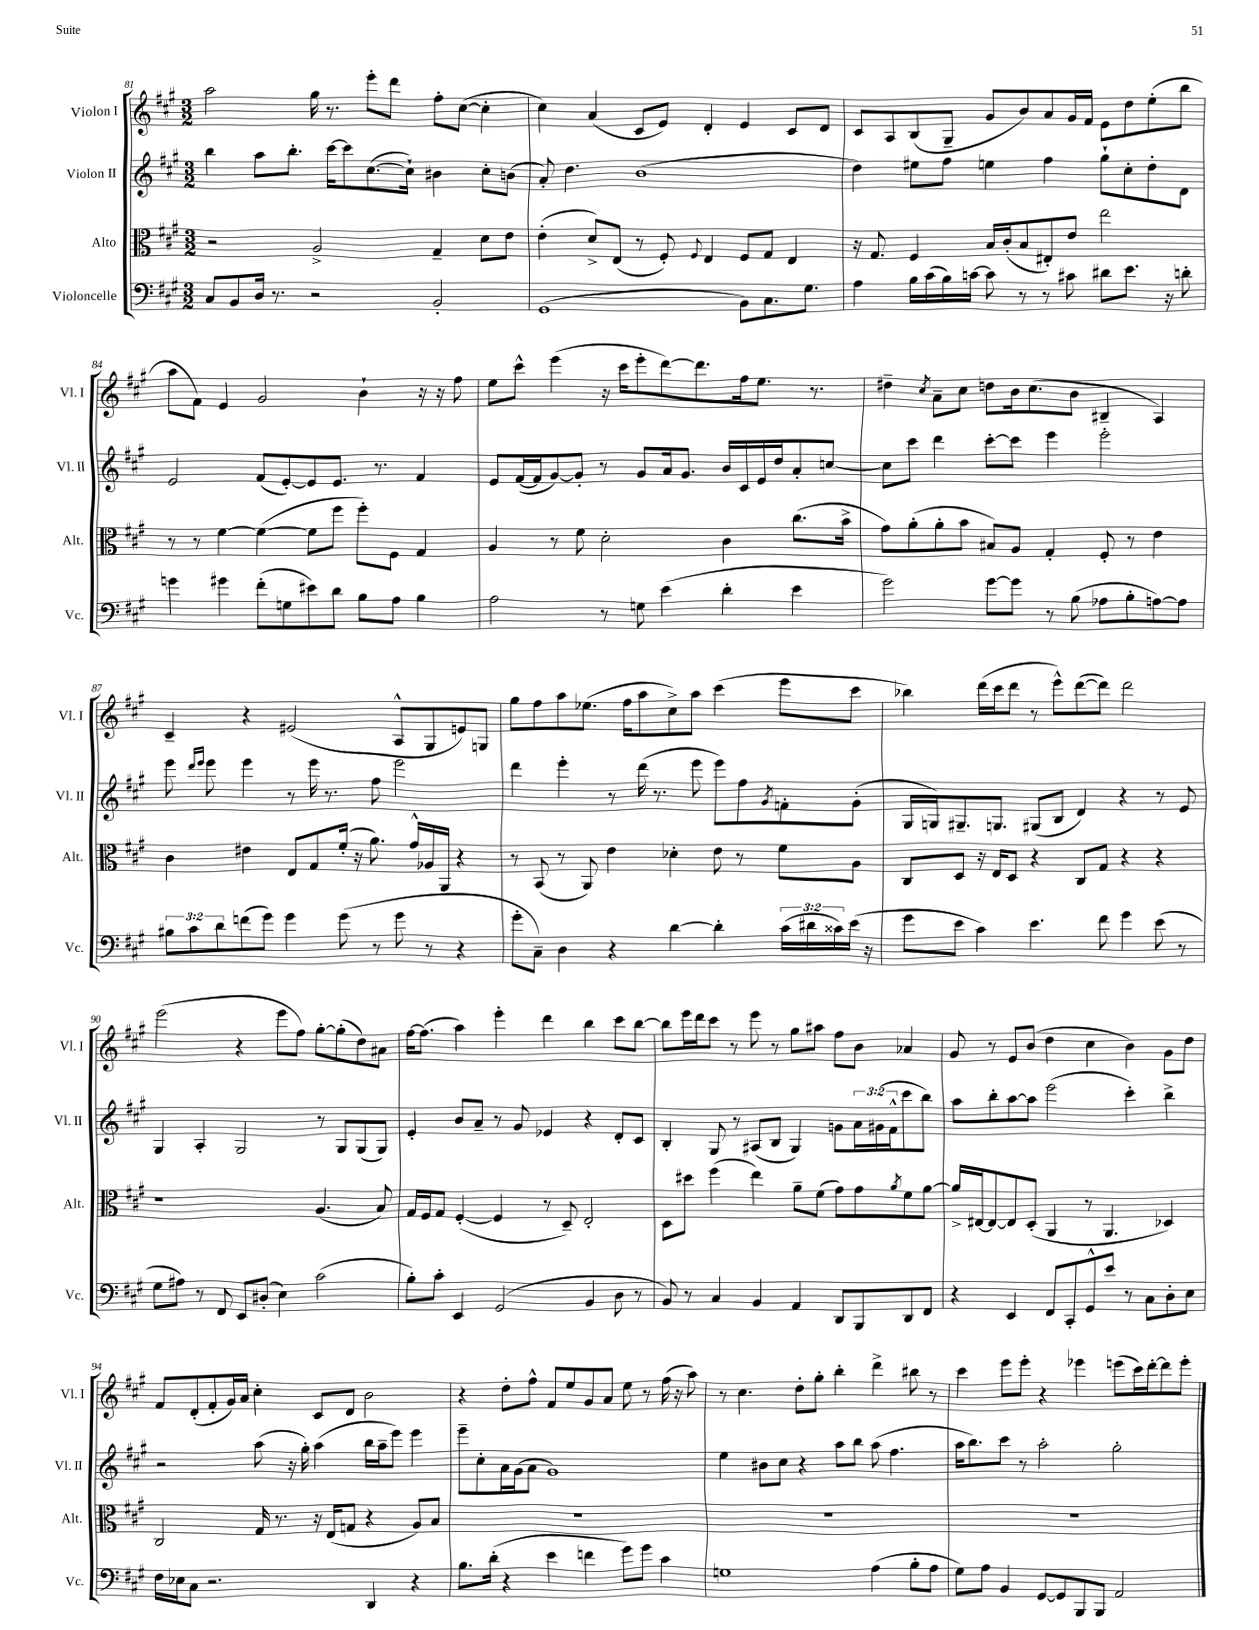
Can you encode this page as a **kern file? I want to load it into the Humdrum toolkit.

**kern	**kern	**kern	**kern
*part4	*part3	*part2	*part1
*staff4	*staff3	*staff2	*staff1
*I"Violoncelle	*I"Alto	*I"Violon II	*I"Violon I
*I'Vc.	*I'Alt.	*I'Vl. II	*I'Vl. I
*clefF4	*clefC3	*clefG2	*clefG2
*k[f#c#g#]	*k[f#c#g#]	*k[f#c#g#]	*k[f#c#g#]
*M3/2	*M3/2	*M3/2	*M3/2
=81	=81	=81	=81
8C#/L	2r	4bb\	2aa\
8BB/	.	.	.
16D/Jk	.	8aa\L	.
8.r	.	.	.
.	.	8.bb'\J	.
2r	2A^/	.	16gg#\
.	.	[16ccc#\KL	8.r
.	.	8ccc#\]	.
.	.	([8.cc#\	8eee'\L
.	.	.	8ddd\J
.	.	16cc#`\Jk])	.
2BB'/	4G#~/	4b#X\	8ff#'\L
.	.	.	([8cc#\J
.	8d\L	8cc#'\L	4cc#'\]
.	8e\J	(8bn\J	.
=82	=82	=82	=82
(1GG#	(4e'\	8a'/)	4cc#\)
.	.	4.dd\	.
.	8d^/L)	.	(4a/
.	(8E/J	.	.
.	8r	(1b	8c#/L
.	8F#'/)	.	8e/J)
.	8qqF#/	.	.
.	4E/	.	4d'/
8BB\L)	8F#/L	.	4e/
8.C#\	8G#/J	.	.
.	4E/	.	8c#/L
8.G#\J	.	.	.
.	.	.	8d/J
=83	=83	=83	=83
4A\	16r	4dd\)	8c#/L
.	8.G#/	.	.
.	.	.	8A/
16B\LL	4F#/	8ee#X\L	(8B/
(16c#\	.	.	.
16B\)	.	8ff#\J	8G#~/J
[16cn\JJ	.	.	.
8c\]	16B/LL	4een\	8g#/L
.	(16c#'/J	.	.
8r	8B/	.	8b/)
8r	8E#X'/)	4ff#\	8a/
8c#X\	8e/J	.	16g#/L
.	.	.	16f#/JJ
8d#X\L	2ee\	8gg#`\L	8e\L
8.e\J	.	8cc#'\	8dd\
.	.	8dd'\	(8ee'\
16r	.	.	.
8dn'\	.	8d\J	8bb\J
!!LO:LB:g=z
=84	=84	=84	=84
4gn\	8r	2e/	8aa\L
.	8r	.	8f#\J)
4g#X\	[4f#\	.	4e/
(8f#'\L	(4f#\_	(8f#/L	2g#/
8Gn\	.	[8e'/)	.
8e#X\)	8f#\L]	8e/]	.
8d\J	8ff#\J	8.e/J	.
8B\L	8ff#'\L)	.	4b`\
.	.	8.r	.
8A\J	8F#\J	.	.
4B\	4G#/	4f#/	16r
.	.	.	16r
.	.	.	8ff#\
=85	=85	=85	=85
2A\	4A/	8e/L	8ee\L
.	.	([16f#/L	8ccc#^^\J
.	.	16f#/J]	.
.	8r	[8g#/)	(4eee\
.	8f#\	8g#'/J]	.
8r	2d'\	8r	16r
.	.	.	16ccc#\KL
8Gn\	.	8g#/L	8eee'\
(4e\	.	16a/k	[8ddd\)
.	.	8.g#/J	.
.	.	.	8.ddd\]
4d'\	4c#\	16b/LL	.
.	.	16c#/	16ff#\k
.	.	16e/	8.ee\J
.	.	16dd/J	.
4e\	(8.cc#\L	8a'/	.
.	.	.	8.r
.	.	[8ccn/J	.
.	16b^\Jk	.	.
=86	=86	=86	=86
2g#\)	8g#\L)	8cc\L]	4dd#X~\
.	(8a'\	8ccc#\J	.
.	.	.	8qcc#/
.	8a'\	4ddd\	8a~\L
.	8b\J	.	8cc#\J
[8g#\L	8B#X/L)	[8ccc#'\L	8ddn\L
8g#\J]	8A/J	8ccc#\J]	16b\k
.	.	.	(8.cc#\
8r	4G#'/	4eee\	.
(8B\	.	.	8b\J
8A-X\L	8F#'/	2eee'\	4B#X~/
8B'\	8r	.	.
[8An\)	4e\	.	4A/)
8A\J]	.	.	.
!!LO:LB:g=z
=87	=87	=87	=87
12B#X\L	4c#\	8eee\	4c#~/
12c#\	.	.	.
.	.	16qqddd/LL	.
.	.	16qqeee/JJ	.
.	.	8eee\	.
12d\	.	.	.
(8fn\	4e#X\	4eee\	4r
8g#\J)	.	.	.
4g#\	8E/L	8r	(2e#X/
.	8G#/	16eee\	.
.	.	8.r	.
(8g#\	(16f#'/Jk	.	.
.	16r	.	.
8r	8.a\)	8ff#\	.
8g#\	.	2eee\	8A^^/L
.	16g#^^/LL	.	.
8r	16A-X/	.	8G#/
.	16AA/JJ	.	.
4r	4r	.	8en/)
.	.	.	8Gn/J
=88	=88	=88	=88
8g#'\L	8r	4ddd\	8gg#\L
8C#~\J)	(8BB/	.	8ff#\
4D\	8r	4eee'\	8aa\
.	8AA/)	.	(8.ee-X\J
4r	4e\	8r	.
.	.	.	16ff#\KL
.	.	(16ddd\	8aa\
.	.	8.r	.
[4d\	4d-X'\	.	8cc#^\)
.	.	8eee\	8aa\J
4d'\]	8e\	8eee\L)	(4ccc#\
.	8r	8ff#\	.
.	.	8qg#/	.
(24c#\LL	8f#\L	8fn'\	8eee\L
24d#X\	.	.	.
24c##X\)	.	.	.
(16e\JJ	8A\J	(8g#'\J	8ccc#\J
16r	.	.	.
=89	=89	=89	=89
8g#\L	8C#/L	16G#/LL	4bb-X\)
.	.	16Gn/J)	.
8e\J	8D/J	8.G#X~/	.
4c#\)	16r	.	(16ddd\LL
.	16E/KL	8.Gn/J	16ccc#\J
.	8D/J	.	8ddd\J
4.e\	4r	(8G#X/L	8r
.	.	8B/J	8eee^^\L)
.	8C#/L	4d/)	([8ddd\
8f#\	8G#/J	.	8ddd\J])
4g#\	4r	4r	2ddd\
(8e\	4r	8r	.
8r	.	8e/	.
!!LO:LB:g=z
=90	=90	=90	=90
8G#\L	1r	4G#/	(2eee\
8A#X\J)	.	.	.
8r	.	4A'/	.
8FF#/	.	.	.
8EE/L	.	2G#/	4r
(8D#X'/J	.	.	.
4E\)	.	.	8eee\L
.	.	.	8ff#\J)
(2c#\	(4.A/	8r	[8gg#'\L
.	.	8G#/L	(8gg#'\]
.	.	(8G#/	8dd\)
.	8B/)	8G#/J)	8a#X\J
=91	=91	=91	=91
8B'\L)	16G#/LL	4e'/	[16ff#\KL
.	16F#/J	.	(8.ff#\J]
8c#'\J	8G#/J	.	.
4EE/	([4F#'/	8b/L	4aa\)
.	.	8a~/J	.
(2GG#/	4F#/]	8r	4eee'\
.	.	8g#/	.
.	8r	4e-X/	4ddd\
.	8D~/)	.	.
4BB/	2E'/	4r	4bb\
8D\	.	8d'/L	8ccc#\L
8r	.	8c#/J	[8bb\J
=92	=92	=92	=92
8BB/)	8D\L	4B'/	8bb\L]
8r	8dd#X\J	.	16eee\L
.	.	.	16ddd\J
4C#/	(4ff#\	8G#/	8ccc#\J
.	.	8r	8r
4BB/	4ee\)	(8A#X/L	8eee\
.	.	8B/J	8r
4AA/	8a~\L	4G#/)	8gg#\L
.	(8f#\J	.	8aa#X\J
8DD/L	8g#\L)	8gn\L	8ff#\L
8BBB/	8g#\	24a\L	8b\J
.	.	(24g#X\	.
.	.	24f#^^\J	.
.	8qa/	.	.
8DD/	8f#\	8ccc#\	4a-X/
8FF#/J	[8a\J	8bb\J)	.
=93	=93	=93	=93
4r	16a^/LL]	8aa\L	8g#/
.	[16E#X/J	.	.
.	8E#/_	8bb'\	8r
4EE/	8E#/]	[8aa\	8e/L
.	(8D'/J	8aa\J]	(8b/J
8FF#/L	4AA/	(2eee\	4dd\
8CC#'/	.	.	.
8GG#^^/	8r	.	4cc#\
8e/J	4.AA/	.	.
8r	.	4ccc#'\)	4b\)
8C#\L	.	.	.
8D'\	4D-X/)	4bb^\	8g#\L
8E\J	.	.	8dd\J
!!LO:LB:g=z
=94	=94	=94	=94
16F#\LL	2C#/	2r	8f#/L
16E-X\J	.	.	.
8C#\J	.	.	(8d'/
2.r	.	.	8f#'/
.	.	.	16g#/L)
.	.	.	16a/JJ
.	16G#/	(8aa\	4cc#'\
.	8.r	.	.
.	.	16r	.
.	.	16gg#'\)	.
.	16r	(4aa\	8c#/L
.	(16E/KL	.	.
.	8Gn/J	.	8d/J
4DD/	4r	16bb\LL	2b\
.	.	16aa~\J	.
.	.	8eee\J)	.
4r	8A/L)	4eee\	.
.	8B/J	.	.
=95	=95	=95	=95
8.B\L	1.r	8eee~\L	4r
.	.	8cc#'\	.
(16d'\Jk	.	.	.
4r	.	16a\L	8dd'\L
.	.	(16g#\J	.
.	.	8a\J	8ff#^^\J
4e\	.	1g#)	8f#/L
.	.	.	8ee/
4fn\	.	.	8g#/
.	.	.	8a/J
8g#\L)	.	.	8ee\
8g#\J	.	.	8r
4c#\	.	.	(16ff#\
.	.	.	16r
.	.	.	8aa\)
=96	=96	=96	=96
1Gn	1.r	4ee\	8r
.	.	.	4.cc#\
.	.	8b#X\L	.
.	.	8cc#\J	.
.	.	4r	8dd'\L
.	.	.	8gg#'\J
.	.	8aa\L	4bb'\
.	.	8bb\J	.
(4A\	.	(8aa\	4ddd^\
.	.	4.ff#\	.
8B'\L	.	.	8bb#X\
8A\J	.	.	8r
=97	=97	=97	=97
8G#\L)	1.r	16aa\KL	4ccc#\
.	.	8.bb\)	.
8A\J	.	.	.
4BB/	.	8ccc#\J	8eee\L
.	.	8r	8eee'\J
[8GG#/L	.	2aa'\	4r
8GG#/]	.	.	.
8BBB/	.	.	4eee-X\
8BBB/J	.	.	.
2AA/	.	2gg#'\	(8eeen\L
.	.	.	16ccc#\L)
.	.	.	[16ddd'\J
.	.	.	8ddd\]
.	.	.	8eee'\J
==	==	==	==
*-	*-	*-	*-
